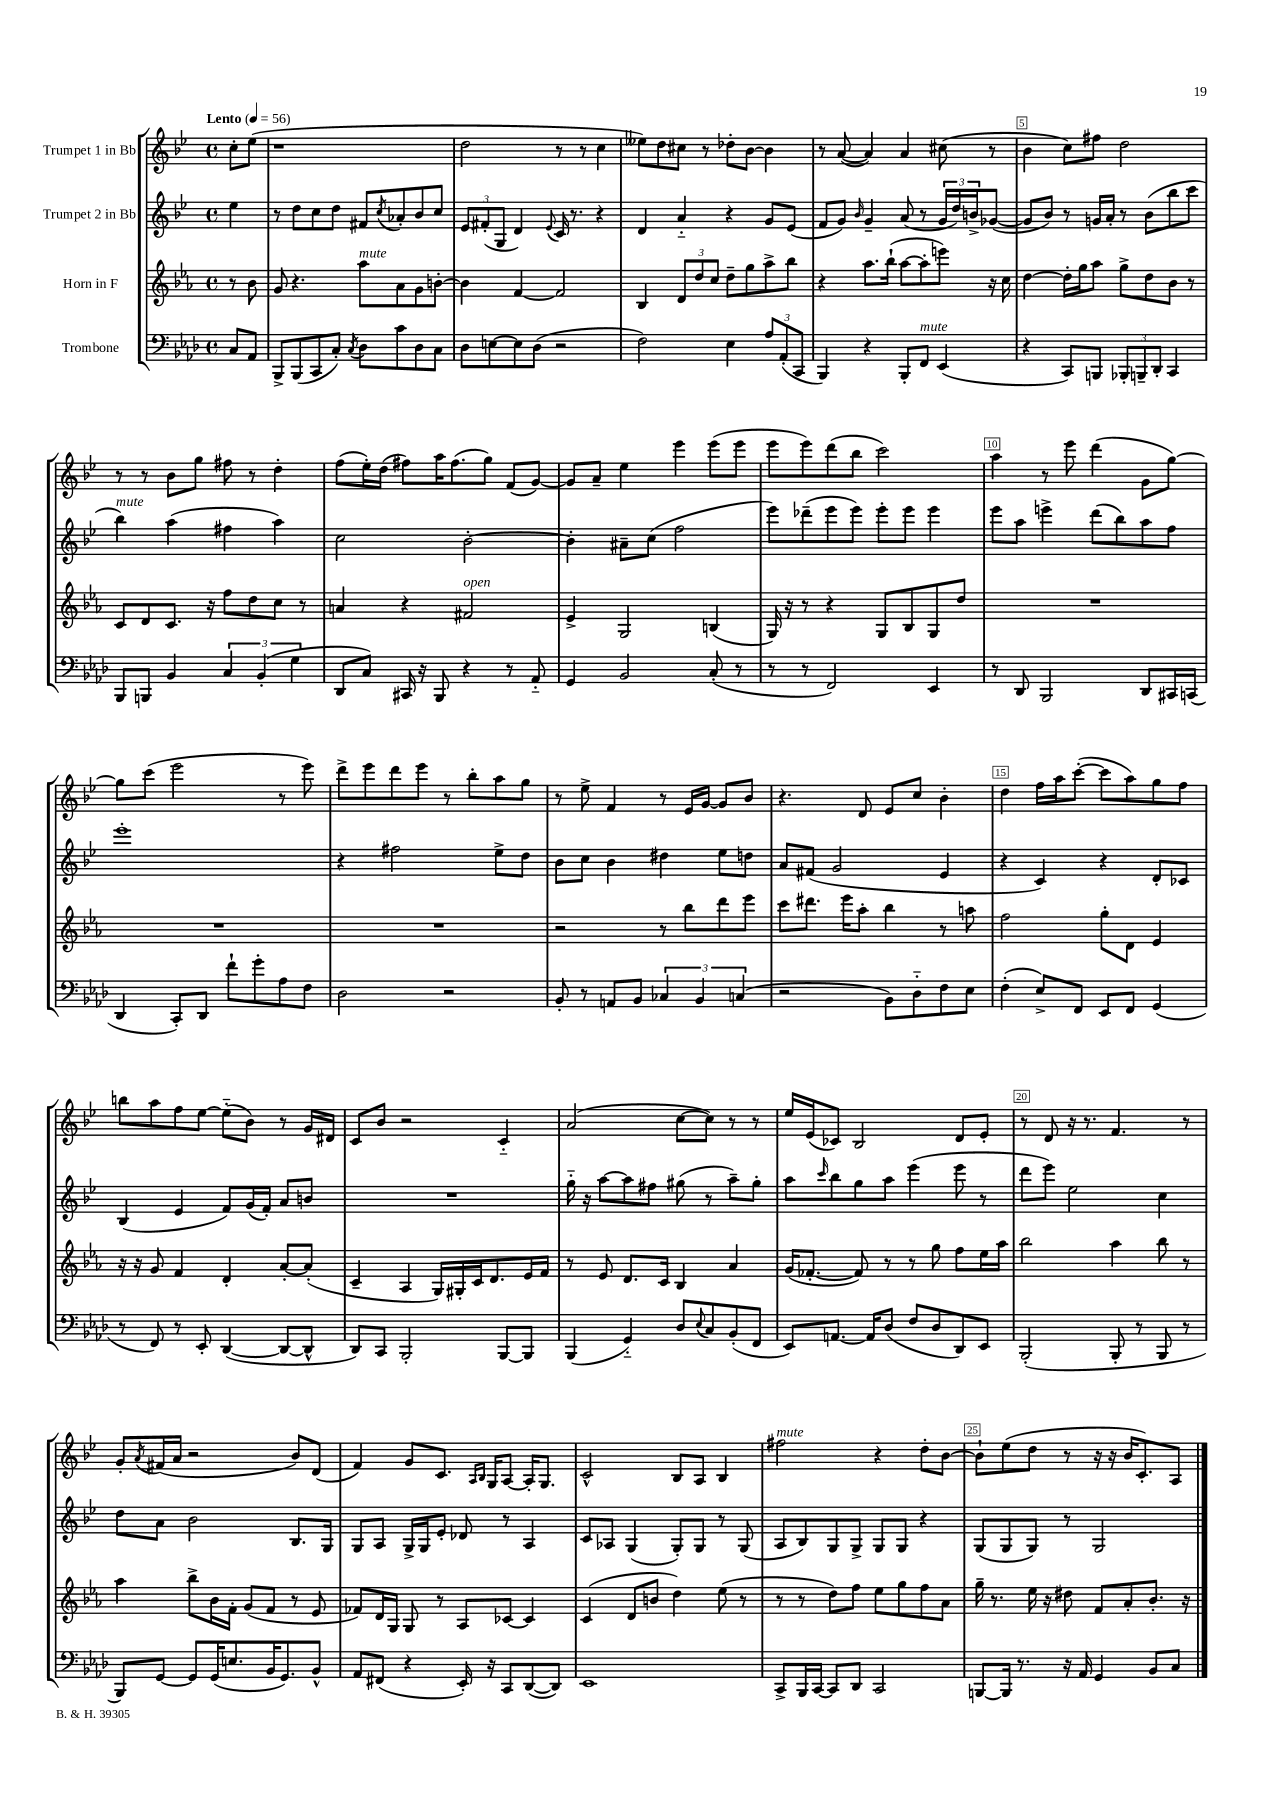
<<
\new StaffGroup <<
\new Staff = "s0" \with { instrumentName = "Trumpet 1 in Bb" } {
    \clef treble \key bes \major \defaultTimeSignature \time 4/4 \partial 4 \tempo "Lento" 4 = 56
    c''8-. ees''8( |
    r1 |
    d''2 r8 r8 c''4 |
    eeses''8) d''8 cis''8 r8 des''8-. bes'8~ bes'4 |
    r8 a'8~( a'4) a'4 cis''8( r8 |
    bes'4 c''8) fis''8 d''2 |
    r8 r8 bes'8 g''8 fis''8 r8 d''4-. |
    f''8( ees''16-.) d''16( fis''8) a''16 fis''8.( g''8) f'8( g'8~) |
    g'8 a'8-- ees''4 ees'''4 ees'''8( ees'''8 |
    ees'''8 ees'''8) d'''8( bes''8 c'''2) |
    a''4 r8 ees'''8 d'''4( g'8 g''8~) |
    g''8 c'''8( ees'''2 r8 ees'''8) |
    d'''8-> ees'''8 d'''8 ees'''8 r8 bes''8-. a''8 g''8 |
    r8 ees''8-> f'4 r8 ees'16 g'16~ g'8 bes'8 |
    r4. d'8 ees'8 c''8 bes'4-. |
    d''4 f''16 a''16 c'''8~-.( c'''8 a''8) g''8 f''8 |
    b''8 a''8 f''8 ees''8~ ees''8-_( bes'8) r8 g'16 dis'16 |
    c'8 bes'8 r2 c'4-_ |
    a'2( c''8~ c''8) r8 r8 |
    ees''16 ees'16( ces'8) bes2 d'8 ees'8-. |
    r8 d'8 r16 r8. f'4. r8 |
    g'8-. \acciaccatura { a'8 } fis'16( a'16 r2 bes'8) d'8( |
    f'4) g'8 c'8. \grace { a16 bes16 } g16 a8~ a16-. g8. |
    c'2-^ bes8 a8 bes4 |
    fis''2^\markup { \italic "mute" } r4 d''8-. bes'8~ |
    bes'8-! ees''8( d''8 r8 r16 r16 bes'16 c'8.-.) a8 \bar "|." |
}
\new Staff = "s1" \with { instrumentName = "Trumpet 2 in Bb" } {
    \clef treble \key bes \major \defaultTimeSignature \time 4/4 \partial 4
    ees''4 |
    r8 d''8 c''8 d''8 fis'8 \acciaccatura { c''8 } aes'8-. bes'8 c''8 |
    \tuplet 3/2 { ees'8 fis'8-.( g8 } d'4) \appoggiatura { ees'8 } c'16 r8. r4 |
    d'4 a'4-_ r4 g'8 ees'8( |
    f'8 g'8) \grace { bes'16 } g'4-- a'8( r8 \tuplet 3/2 { g'16 d''16) b'16-> } ges'8~( |
    ges'8 bes'8) r8 g'16 a'16-. r8 bes'8( bes''8 c'''8 |
    bes''4^\markup { \italic "mute" }) a''4( fis''4 a''4) |
    c''2 bes'2~-. |
    bes'4-. ais'8-- c''8( f''2 |
    ees'''8) des'''8--( ees'''8 ees'''8) ees'''8-. ees'''8 ees'''4 |
    ees'''8 a''8 e'''4-> d'''8( bes''8) a''8 f''8 |
    ees'''1-. |
    r4 fis''2 ees''8-> d''8 |
    bes'8 c''8 bes'4 dis''4 ees''8 d''8 |
    a'8 fis'8( g'2 ees'4 |
    r4 c'4) r4 d'8-. ces'8 |
    bes4( ees'4 f'8) g'16( f'16-.) a'8 b'8 |
    R1 |
    g''16-_ r16 a''8~ a''8 fis''8 gis''8( r8 a''8--) gis''8-. |
    a''8 \grace { c'''16 } bes''8 g''8 a''8 ees'''4( ees'''8 r8 |
    d'''8 ees'''8) ees''2 c''4 |
    d''8 a'8 bes'2 bes8. g16 |
    g8 a8 g16-> g16 ees'8-. des'8 r8 a4 |
    c'8 aes8 g4( g8-.) g8 r8 g8( |
    a8 bes8) g8 g8-> g8 g8 r4 |
    g8( g8 g8) r8 g2 \bar "|." |
}
\new Staff = "s2" \with { instrumentName = "Horn in F" } {
    \clef treble \key ees \major \defaultTimeSignature \time 4/4 \partial 4
    r8 bes'8 |
    g'8 r4. aes''8^\markup { \italic "mute" } aes'8 g'8 b'8~-. |
    b'4 f'4~ f'2 |
    bes4 \tuplet 3/2 { d'8 d''8 c''8 } d''8-- g''8 aes''8-> bes''8 |
    r4 aes''8. bes''16-!( aes''8~ aes''8-. e'''8) r16 c''16 |
    d''4~ d''16-. g''16 aes''8 g''8-> d''8 bes'8 r8 |
    c'8 d'8 c'8. r16 f''8 d''8 c''8 r8 |
    a'4 r4 fis'2^\markup { \italic "open" } |
    ees'4-> g2 b4( |
    g16) r16 r8 r4 g8 bes8 g8 d''8 |
    R1 |
    R1 |
    R1 |
    r2 r8 bes''8 d'''8 ees'''8 |
    c'''8 dis'''8. ees'''16 aes''8-. bes''4 r8 a''8 |
    f''2 g''8-. d'8 ees'4 |
    r16 r16 g'8 f'4 d'4-. aes'8~-. aes'8-.( |
    c'4-- aes4 g16) gis16-. c'16 d'8. ees'16 f'16 |
    r8 ees'8 d'8. c'16 bes4 aes'4 |
    g'16( fes'8.~-. fes'8) r8 r8 g''8 f''8 ees''16 aes''16 |
    bes''2 aes''4 bes''8 r8 |
    aes''4 bes''8-> bes'16 f'16-. g'8( f'8 r8 ees'8 |
    fes'8) d'16 g16 g8 r8 aes8 ces'8~ ces'4 |
    c'4( d'8 b'8 d''4) ees''8( r8 |
    r8 r8 d''8) f''8 ees''8 g''8 f''8 aes'8 |
    g''16-- r8. ees''16 r16 dis''8 f'8 aes'8-. bes'8.-. r16 \bar "|." |
}
\new Staff = "s3" \with { instrumentName = "Trombone" } {
    \clef bass \key aes \major \defaultTimeSignature \time 4/4 \partial 4
    c8 aes,8 |
    bes,,8-> bes,,8( c,8 c8-.) \acciaccatura { c8 } des8 c'8 des8 c8 |
    des8 e8~ e8 des8( r2 |
    f2) ees4 \tuplet 3/2 { aes8 aes,8-.( c,8 } |
    bes,,4) r4 bes,,8-. f,8^\markup { \italic "mute" } ees,4( |
    r4 c,8) b,,8 \tuplet 3/2 { bes,,8-. b,,8-- des,8-. } c,4 |
    bes,,8 b,,8 bes,4 \tuplet 3/2 { c4 bes,4-.( g4 } |
    des,8 c8) cis,16 r16 bes,,8 r4 r8 aes,8-_ |
    g,4 bes,2 c8-.( r8 |
    r8 r8 f,2) ees,4 |
    r8 des,8 bes,,2 des,8 cis,16 c,16( |
    des,4 c,8-.) des,8 f'8-! g'8-. aes8 f8 |
    des2 r2 |
    bes,8-. r8 a,8 bes,8 \tuplet 3/2 { ces4 bes,4 c4( } |
    r2 bes,8) des8-_ f8 ees8 |
    f4-.( ees8->) f,8 ees,8 f,8 g,4( |
    r8 f,8) r8 ees,8-. des,4~( des,8~ des,8-^ |
    des,8) c,8 bes,,2-. bes,,8~ bes,,8 |
    bes,,4( g,4-_) des8 \appoggiatura { ees8 } c8 bes,8-.( f,8 |
    ees,8) a,8.~ a,16 des8( f8 des8 des,8) ees,8 |
    bes,,2-.( bes,,8-. r8 bes,,8 r8 |
    bes,,8) g,8~ g,8 g,16( e8. bes,16 g,8.) bes,8-^ |
    aes,8 fis,8( r4 ees,16-.) r16 c,8 des,8~( des,8) |
    ees,1 |
    c,8-> bes,,16 c,16~ c,8 des,8 c,2 |
    b,,8~ b,,16 r8. r16 aes,16 g,4 bes,8 c8 \bar "|." |
}
>>
>>
\layout { \context { \Score \override BarNumber.break-visibility = ##(#f #t #t) barNumberVisibility = #(every-nth-bar-number-visible 5) \override BarNumber.stencil = #(make-stencil-boxer 0.1 0.3 ly:text-interface::print) } }
